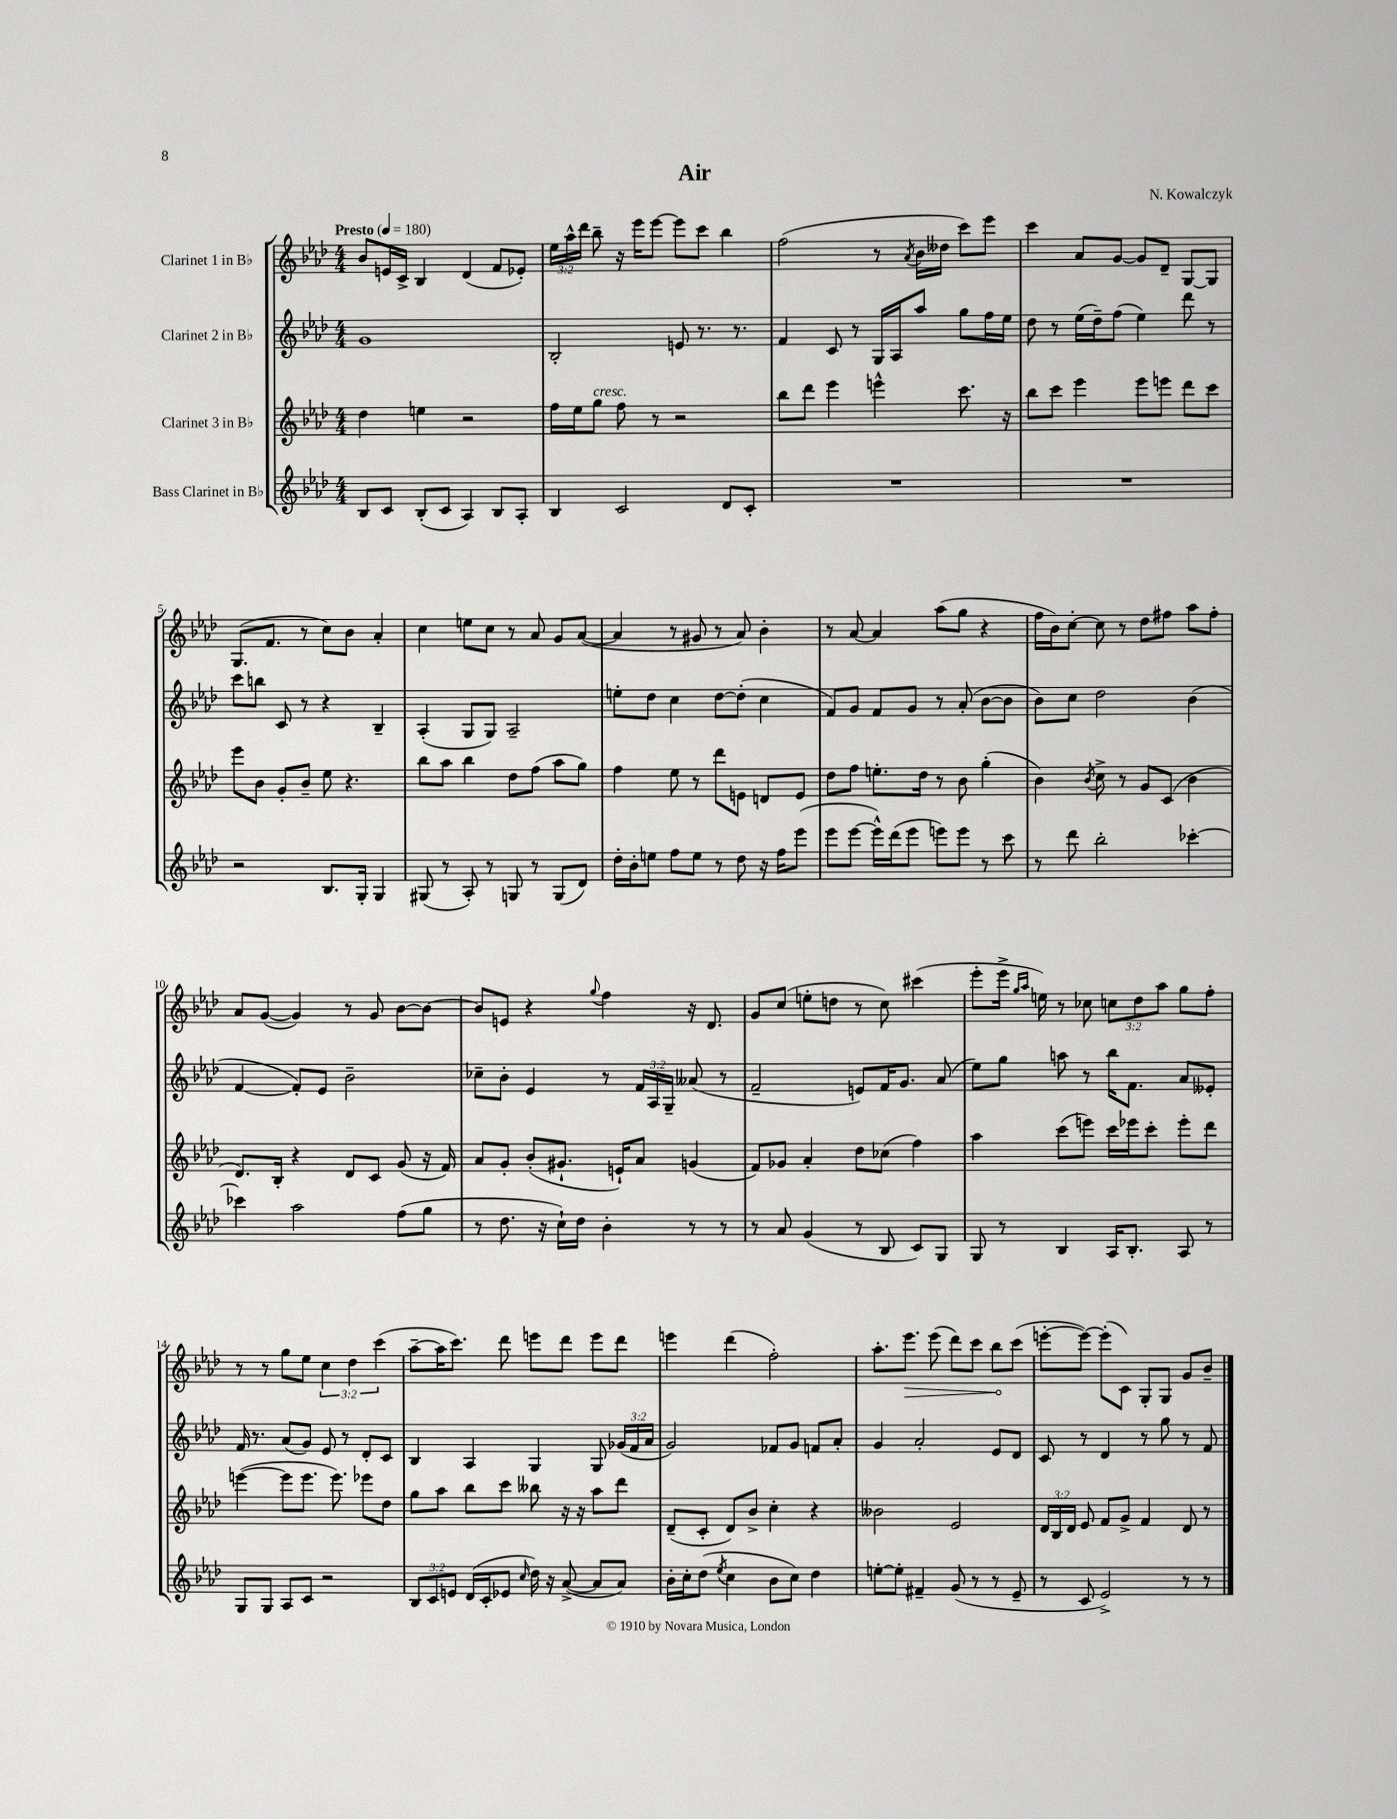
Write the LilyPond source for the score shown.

\header { title = "Air" composer = "N. Kowalczyk" }
<<
\new StaffGroup <<
\new Staff = "s0" \with { instrumentName = "Clarinet 1 in Bb" } {
    \clef treble \key aes \major \numericTimeSignature \time 4/4 \override Staff.TupletNumber.text = #tuplet-number::calc-fraction-text \tempo "Presto" 4 = 180
    \autoBeamOff bes'8[ e'16 c'16]-> bes4 des'4( f'8[ ees'8]-.) |
    \tuplet 3/2 { ees''16[ aes''16-^ des'''16] } bes''8-- r16 ees'''16[ ees'''8]~ ees'''8[ c'''8] bes''4 |
    f''2( r8 \acciaccatura { aes'8 } bes'16[ deses''16] c'''8[) ees'''8] |
    c'''4 aes'8[ g'8]~ g'8[ des'8]-- g8[~ g8] |
    g8.[( f'8.] r8 c''8[) bes'8] aes'4-. |
    c''4 e''8[ c''8] r8 aes'8 g'8[ aes'8]~( |
    aes'4 r8 gis'8 r8 aes'8) bes'4-. |
    r8 aes'8~ aes'4 aes''8[( g''8] r4 |
    f''16[ bes'16) c''8]~-. c''8 r8 des''8[ fis''8] aes''8[ fis''8]-. |
    aes'8[ g'8]~( g'4) r8 g'8 bes'8[~ bes'8]~ |
    bes'8[ e'8] r4 \appoggiatura { g''8 } f''4 r16 des'8. |
    g'8[ c''8]( e''8[-. d''8] r8 c''8) cis'''4( |
    ees'''8[-. ees'''16]-> \grace { g''16[ aes''16] } e''16) r8 ces''8 \tuplet 3/2 { c''8[ des''8 aes''8] } g''8[ f''8]-. |
    r8 r8 g''8[ ees''8] \tuplet 3/2 { c''4 des''4 c'''4( } |
    aes''8[~-- aes''16 c'''8.]) des'''8 e'''8[ des'''8] e'''8[ des'''8] |
    e'''4 des'''4( f''2-.) |
    aes''8.[-. \once \override Hairpin.circled-tip = ##t ees'''8.]\> ees'''8( des'''8[) c'''8] bes''8[\! c'''8]( |
    e'''8[~-. e'''8]~) e'''8[-.( c'8]) g8[-. g8] g'8[ bes'8]-- \bar "|." |
}
\new Staff = "s1" \with { instrumentName = "Clarinet 2 in Bb" } {
    \clef treble \key aes \major \numericTimeSignature \time 4/4 \override Staff.TupletNumber.text = #tuplet-number::calc-fraction-text
    \autoBeamOff g'1 |
    bes2-. e'8 r8. r8. |
    f'4 c'8 r8 g16[ aes16 aes''8] g''8[ f''16 ees''16] |
    des''8 r8 ees''16[( des''16--) f''8]( ees''4) des'''8 r8 |
    c'''8[ b''8] c'8 r8 r4 bes4-- |
    aes4-.( g8[ g8]) aes2-- |
    e''8[-. des''8] c''4 des''8[~ des''8]-.( c''4 |
    f'8[) g'8] f'8[ g'8] r8 aes'8-.( bes'8[~ bes'8] |
    bes'8[) c''8] des''2 bes'4( |
    f'4~ f'8[-.) ees'8] bes'2-- |
    ces''8[-- bes'8]-. ees'4 r8 \tuplet 3/2 { f'16[ aes16 g16]-- } aeses'8( r8 |
    f'2-- e'8[) f'16 g'8.] aes'8( |
    ees''8[) g''8] a''8 r8 bes''16[ f'8.] aes'8[ eeses'8]-. |
    f'16 r8. aes'8[( g'8]) ees'8 r8 des'8[-. c'8] |
    bes4 aes4 g4 g8 \tuplet 3/2 { ges'16[( f'16 aes'16] } |
    g'2) fes'8[ g'8] f'8[ aes'8]-. |
    g'4 aes'2-. ees'8[ des'8] |
    c'8 r8 des'4 r8 g''8 r8 f'8 \bar "|." |
}
\new Staff = "s2" \with { instrumentName = "Clarinet 3 in Bb" } {
    \clef treble \key aes \major \numericTimeSignature \time 4/4 \override Staff.TupletNumber.text = #tuplet-number::calc-fraction-text
    \autoBeamOff des''4 e''4 r2 |
    f''16[ ees''16 g''8]^\markup { \italic "cresc." } f''8 r8 r2 |
    bes''8[ des'''8] ees'''4 e'''4-^ c'''8. r16 |
    bes''8[ c'''8] ees'''4 ees'''8[ e'''8] des'''8[ c'''8] |
    ees'''8[ bes'8] g'8[-. bes'8]-- ees''8 r4. |
    bes''8[ aes''8] bes''4 des''8[ f''8]( aes''8[ g''8]) |
    f''4 ees''8 r8 des'''8[ e'8] d'8[ e'8] |
    des''8[ f''8] e''8.[-. des''16] r8 bes'8 g''4-.( |
    bes'4) \acciaccatura { bes'8 } c''8-> r8 g'8[ c'8]( bes'4 |
    des'8.[) bes16]-. r4 des'8[ c'8] g'8( r16 f'16) |
    aes'8[ g'8]-. bes'8[-.( gis'8.]-! e'16[-!) aes'8] g'4( |
    f'8[) ges'8] aes'4-. des''8[ ces''8]( f''4) |
    aes''4 c'''8[( e'''8]) c'''16[ ees'''16 c'''8]-. ees'''8[-. des'''8] |
    e'''4~( e'''8[ e'''8.] e'''8.) ees'''8[ des''8] |
    g''8[ aes''8] bes''8[ c'''8] beses''8 r16 r16 aes''8[ des'''8] |
    des'8[--( c'8]-. des'8[) bes'8]-> c''4-. r4 |
    beses'2 ees'2 |
    \tuplet 3/2 { des'16[ bes16 des'16] } ees'8 f'8[ g'8]-> f'4 des'8 r8 \bar "|." |
}
\new Staff = "s3" \with { instrumentName = "Bass Clarinet in Bb" } {
    \clef treble \key aes \major \numericTimeSignature \time 4/4 \override Staff.TupletNumber.text = #tuplet-number::calc-fraction-text
    \autoBeamOff bes8[ c'8] bes8[-.( c'8] aes4) bes8[ aes8]-. |
    bes4 c'2 des'8[ c'8]-. |
    R1 |
    R1 |
    r2 bes8.[ g16]-. g4 |
    gis8( r8 aes8-.) r8 g8 r8 g8[( des'8]) |
    des''16[-. bes'16-. e''8] f''8[ e''8] r8 des''8 r16 f''16[ ees'''8]( |
    ees'''8[ ees'''8]~ ees'''16[-^) des'''16( ees'''8] e'''8[) e'''8] r8 c'''8 |
    r8 des'''8 bes''2-. ces'''4~-. |
    ces'''4 aes''2 f''8[( g''8] |
    r8 des''8. r16 c''16[-!) des''16] bes'4-. r8 r8 |
    r8 aes'8 g'4( r8 bes8 c'8[) g8] |
    g8 r8 bes4 aes16[ bes8.]-. aes8 r8 |
    g8[ g8] aes8[ c'8] r2 |
    \tuplet 3/2 { bes8[ c'8 e'8] } des'16[( c'16-. ees'8] \grace { c''16 } des''16) r16 aes'8~->( aes'8[ aes'8]) |
    bes'16[-. c''16-. des''8]( \acciaccatura { ees''8 } c''4 bes'8[ c''8]) des''4 |
    e''8[~-. e''8]-. fis'4-- g'8( r8 r8 ees'8-- |
    r8 c'8 ees'2->) r8 r8 \bar "|." |
}
>>
>>
